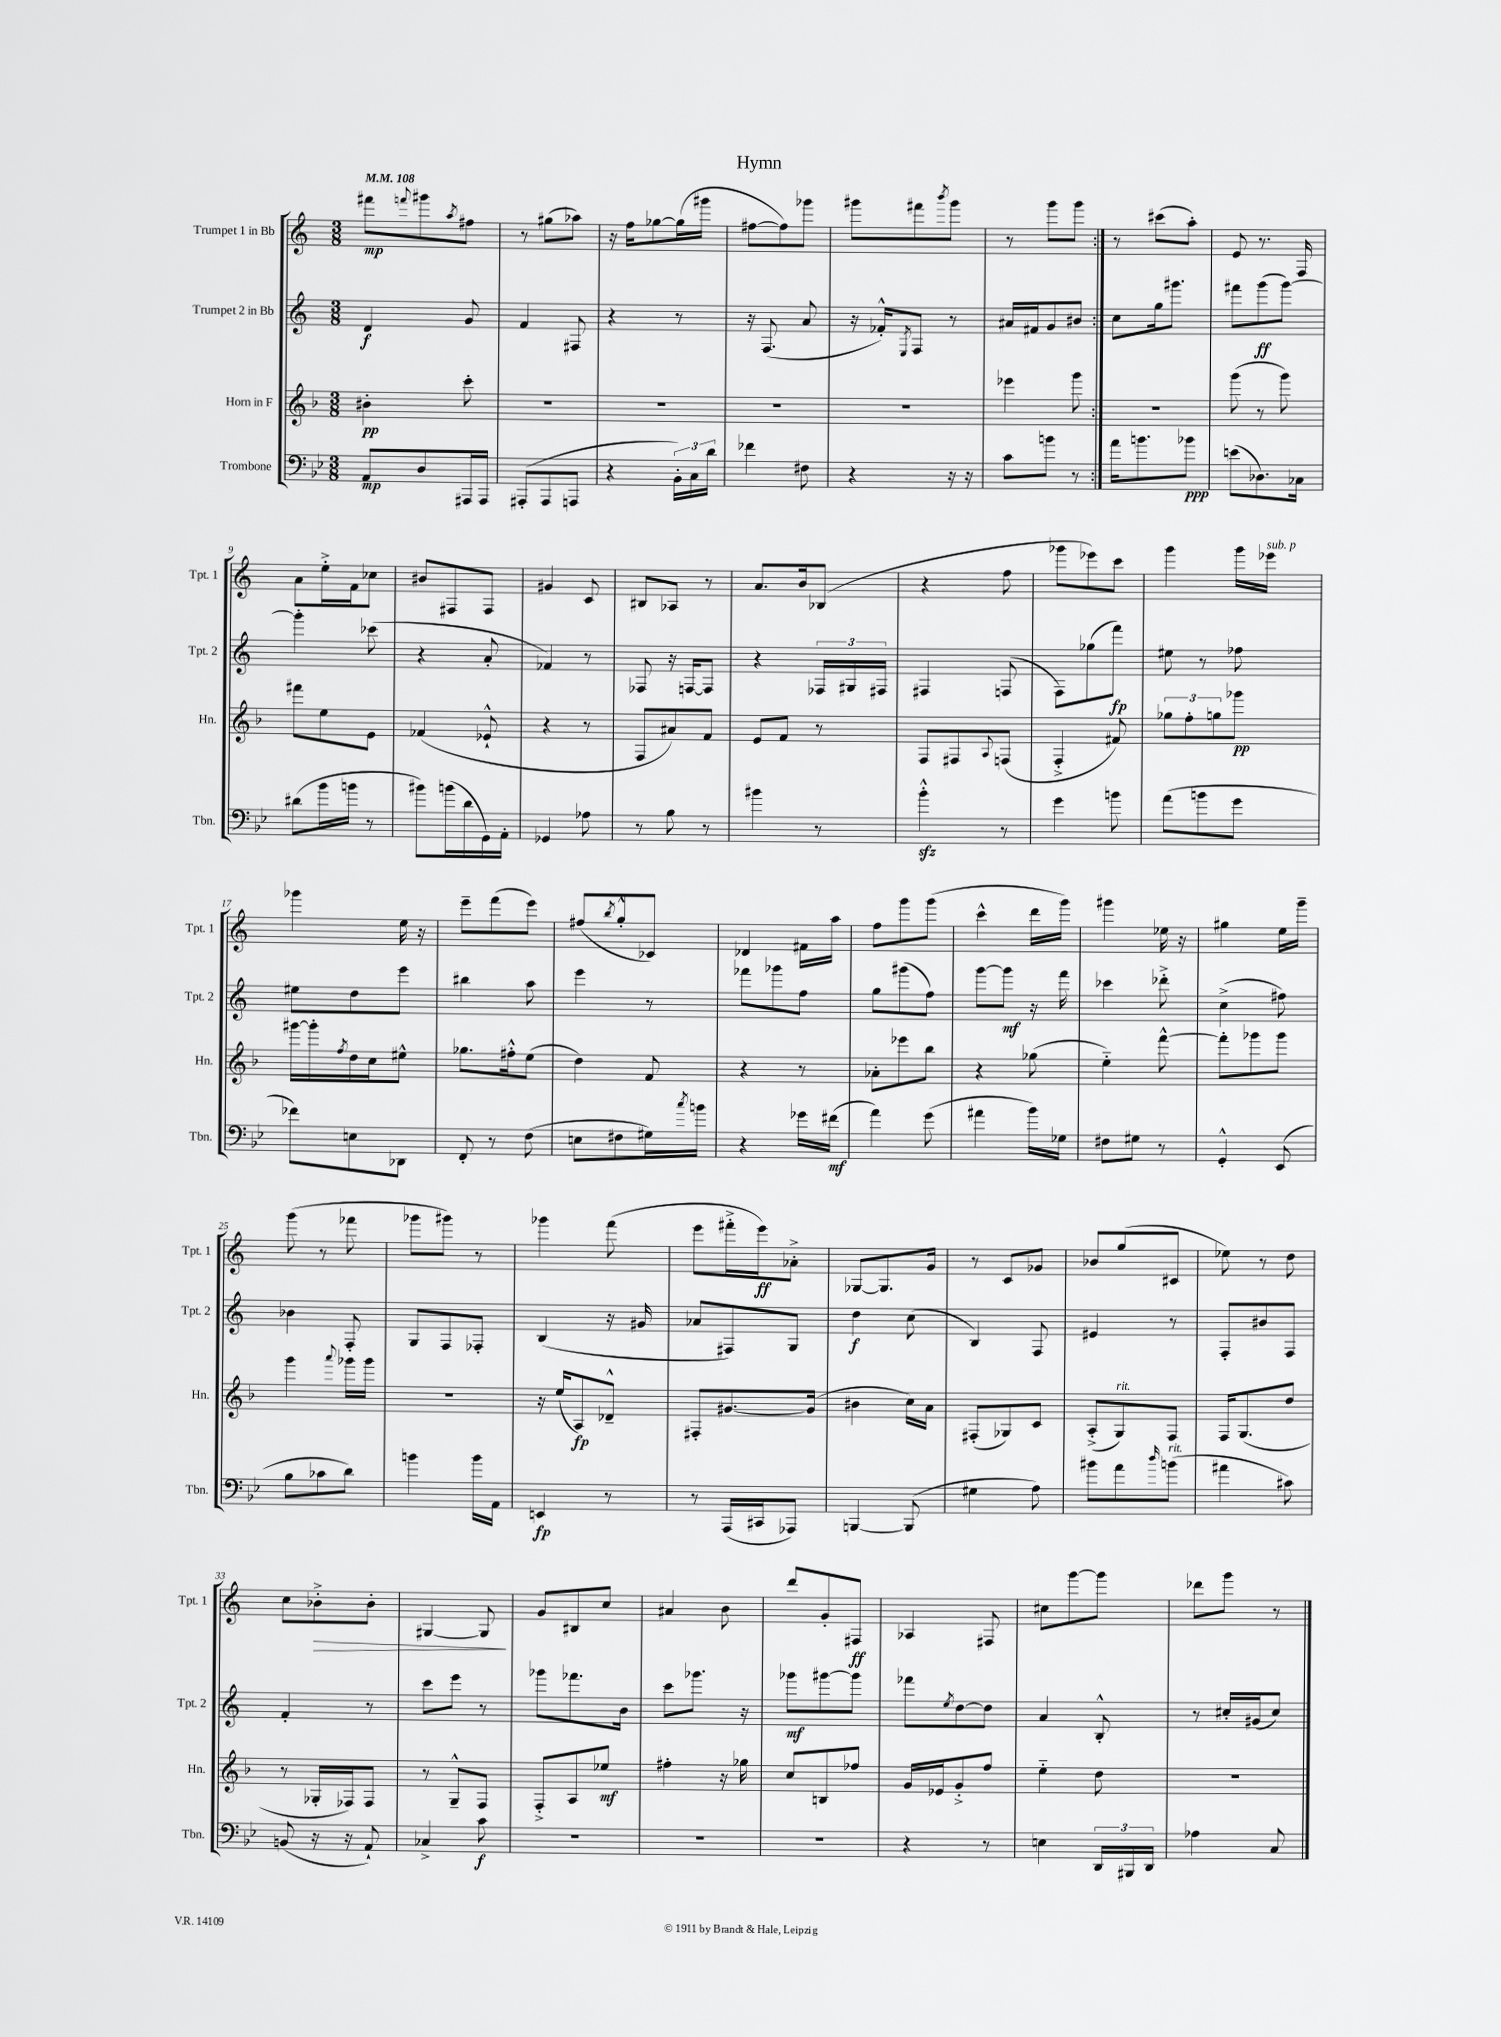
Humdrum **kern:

**kern	**dynam	**kern	**dynam	**kern	**dynam	**kern	**dynam
*part4	*part4	*part3	*part3	*part2	*part2	*part1	*part1
*staff4	*staff4	*staff3	*staff3	*staff2	*staff2	*staff1	*staff1
*I"Trombone	*	*I"Horn in F	*	*I"Trumpet 2 in Bb	*	*I"Trumpet 1 in Bb	*
*I'Tbn.	*	*I'Hn.	*	*I'Tpt. 2	*	*I'Tpt. 1	*
*clefF4	*	*clefG2	*	*clefG2	*	*clefG2	*
*k[b-e-]	*	*k[b-]	*	*k[]	*	*k[]	*
*M3/8	*	*M3/8	*	*M3/8	*	*M3/8	*
*MM108	*	*MM108	*	*MM108	*	*MM108	*
=1	=1	=1	=1	=1	=1	=1	=1
8AA/L	mp	4b#X'\	pp	4d/	f	8fff#X\L	mp
.	.	.	.	.	.	8qqfffn/	.
8D/	.	.	.	.	.	8ggg#X\	.
.	.	.	.	.	.	8qaa/	.
16AAA#X/L	.	8ccc'\	.	8g/	.	8ff#X\J	.
16AAA#/JJ	.	.	.	.	.	.	.
=2	=2	=2	=2	=2	=2	=2	=2
(8AAA#X'/L	.	4.r	.	4f/	.	8r	.
8AAA#/	.	.	.	.	.	(8gg#X\L	.
8AAAn/J	.	.	.	8F#X/	.	8aa-X\J)	.
=3	=3	=3	=3	=3	=3	=3	=3
4r	.	4.r	.	4r	.	16r	.
.	.	.	.	.	.	16ff\KL	.
.	.	.	.	.	.	[8gg-X\	.
24BB-'\LL)	.	.	.	8r	.	(16gg-\L]	.
24C\	.	.	.	.	.	.	.
.	.	.	.	.	.	16ggg#X\JJ	.
24d\JJ	.	.	.	.	.	.	.
=4	=4	=4	=4	=4	=4	=4	=4
4f-X\	.	4.r	.	16r	.	[8ff#X\L	.
.	.	.	.	(8.F/	.	.	.
.	.	.	.	.	.	8ff#\])	.
8F#X\	.	.	.	8a/	.	8ggg-X\J	.
=5	=5	=5	=5	=5	=5	=5	=5
4r	.	4.r	.	16r	.	8ggg#X\L	.
.	.	.	.	16f-X'^^/KL)	.	.	.
.	.	.	.	8qE/	.	.	.
.	.	.	.	8F/J	.	8fff#X\	.
.	.	.	.	.	.	8qbbb/	.
16r	.	.	.	8r	.	8ggg#\J	.
16r	.	.	.	.	.	.	.
=6	=6	=6	=6	=6	=6	=6	=6
8c\L	.	4eee-X\	.	16a#X/LL	.	8r	.
.	.	.	.	16f#X/J	.	.	.
8bn\J	.	.	.	8g/	.	8ggg\L	.
8r	.	8ggg\	.	8b#X/J	.	8ggg\J	.
=7:|!	=7:|!	=7:|!	=7:|!	=7:|!	=7:|!	=7:|!	=7:|!
16a\KL	.	4.r	.	8cc\L	.	8r	.
8.bn\	.	.	.	.	.	.	.
.	.	.	.	16gg\k	.	(8ccc#X\L	.
.	.	.	.	8.ggg#X\J	.	.	.
8b-X\J	ppp	.	.	.	.	8aa'\J)	.
=8	=8	=8	=8	=8	=8	=8	=8
(8en\L	.	(8ggg\	.	8fff#X\L	.	8e/	.
8.D-X\)	.	8r	.	(8ggg\	ff	8.r	.
.	.	8ggg\)	.	[8ggg\J)	.	.	.
16C-X\Jk	.	.	.	.	.	16F/	.
!!LO:LB:g=z
=9	=9	=9	=9	=9	=9	=9	=9
(8d#X\L	.	8fff#X\L	.	4ggg'\]	.	8a\L	.
16b-\L	.	8ee\	.	.	.	16ee'^\L	.
16bn\JJ	.	.	.	.	.	16f\J	.
8r	.	8e\J	.	(8ccc-X\	.	8cc-X\J	.
=10	=10	=10	=10	=10	=10	=10	=10
8b#X\L)	.	(4f-X/	.	4r	.	8b#X/L	.
(16bn\L	.	.	.	.	.	8F#X/	.
16d\	.	.	.	.	.	.	.
16GG\)	.	8e-X`^^/	.	8a'/	.	8F#/J	.
16AA'\JJ	.	.	.	.	.	.	.
=11	=11	=11	=11	=11	=11	=11	=11
4GG-X/	.	4r	.	4f-X/)	.	4g#X/	.
8A-X\	.	8r	.	8r	.	8c/	.
=12	=12	=12	=12	=12	=12	=12	=12
8r	.	8F/L	.	8F-X/	.	8B#X/L	.
8B-\	.	8a#X/)	.	16r	.	8A-X/J	.
.	.	.	.	[16Fn/KL	.	.	.
8r	.	8f/J	.	8F/J]	.	8r	.
=13	=13	=13	=13	=13	=13	=13	=13
4b#X\	.	8e/L	.	4r	.	8.a/L	.
.	.	8f/J	.	.	.	.	.
.	.	.	.	.	.	16b/k	.
8r	.	8r	.	24F-X/LL	.	(8B-X/J	.
.	.	.	.	24G#X/	.	.	.
.	.	.	.	24F#X/JJ	.	.	.
=14	=14	=14	=14	=14	=14	=14	=14
4b-zz'^^\	.	8F/L	.	4F#X/	.	4r	.
.	.	8F#X/	.	.	.	.	.
.	.	8qqA/	.	.	.	.	.
8r	.	(8Fn/J	.	(8Fn/	.	8ff\	.
=15	=15	=15	=15	=15	=15	=15	=15
4g\	.	4F'^/	.	8F\L)	.	8ggg-X\L	.
.	.	.	.	(8gg-X\	.	8eee-X\)	.
8bn\	.	8f#X/)	.	8fff\J)	fp	8ccc\J	.
=16	=16	=16	=16	=16	=16	=16	=16
(8a\L	.	12gg-X\L	.	8ee#X\	.	4ggg\	.
.	.	12ff'\	.	.	.	.	.
8bn\	.	.	.	8r	.	.	.
.	.	12ggn\	.	.	.	.	.
8g\J	.	8ggg-X\J	pp	8ff-X\	.	16ggg\LL	.
!	!	!	!	!	!	!LO:TX:a:i:t=sub. p	!
.	.	.	.	.	.	16eee-X\JJ	.
!!LO:LB:g=z
=17	=17	=17	=17	=17	=17	=17	=17
8f-X\L)	.	[16ggg#X\LL	.	8ee#X\L	.	4ggg-X\	.
.	.	16ggg#'\]	.	.	.	.	.
.	.	8qff/	.	.	.	.	.
8En\	.	16dd\	.	8dd\	.	.	.
.	.	16cc\J	.	.	.	.	.
8DD-X\J	.	8ee#X^^\J	.	8eee\J	.	16ee\	.
.	.	.	.	.	.	16r	.
=18	=18	=18	=18	=18	=18	=18	=18
8FF'/	.	8.gg-X\L	.	4bb#X\	.	8eee~\L	.
8r	.	.	.	.	.	(8fff\	.
.	.	16ff#X'^^\k	.	.	.	.	.
(8F\	.	(8ee\J	.	8aa\	.	8eee\J)	.
=19	=19	=19	=19	=19	=19	=19	=19
8En\L	.	4dd\)	.	4eee\	.	(8ff#X/L	.
.	.	.	.	.	.	8qbb/	.
8F#X\	.	.	.	.	.	8gg'^^/	.
16G#X\L)	.	8f/	.	8r	.	8c-X/J)	.
8qcc/	.	.	.	.	.	.	.
16bn\JJ	.	.	.	.	.	.	.
=20	=20	=20	=20	=20	=20	=20	=20
4r	.	4r	.	8fff-X\L	.	4d-X/	.
.	.	.	.	8ggg-X\	.	.	.
16g-X\LL	.	8r	.	8ff\J	.	16f#X\LL	.
(16f#X\JJ	mf	.	.	.	.	16aa\JJ	.
=21	=21	=21	=21	=21	=21	=21	=21
4a\)	.	8a-X'\L	.	8gg\L	.	8ff\L	.
.	.	8eee-X\	.	(8ggg#X\	.	8ggg\	.
(8g\	.	8bb-\J	.	8ff\J)	.	(8ggg\J	.
=22	=22	=22	=22	=22	=22	=22	=22
4a#X\	.	4r	.	[8ggg\L	.	4ccc^^\	.
.	.	.	.	8ggg\J]	mf	.	.
16b-\LL)	.	(8gg-X\	.	16r	.	16ddd\LL	.
16G-X\JJ	.	.	.	16fff\	.	16ggg\JJ)	.
=23	=23	=23	=23	=23	=23	=23	=23
8F#X\L	.	4ee\)	.	4ccc-X\	.	4ggg#X\	.
8G#X\J	.	.	.	.	.	.	.
8r	.	[8fff^^\	.	8ddd-X'^\	.	16ee-X\	.
.	.	.	.	.	.	16r	.
=24	=24	=24	=24	=24	=24	=24	=24
4GG'^^/	.	8fff'\L]	.	(4cc^\	.	4gg#X\	.
.	.	8ggg-X\	.	.	.	.	.
(8EE-/	.	8ggg-\J	.	8ff#X\)	.	16ee\LL	.
.	.	.	.	.	.	16ggg~\JJ	.
!!LO:LB:g=z
=25	=25	=25	=25	=25	=25	=25	=25
8B-\L	.	4ggg\	.	4b-X\	.	(8ggg\	.
8c-X\	.	.	.	.	.	8r	.
.	.	8qqaaa/	.	.	.	.	.
8d\J)	.	16ggg-X\LL	.	8F'/	.	8fff-X\	.
.	.	16ggg-\JJ	.	.	.	.	.
=26	=26	=26	=26	=26	=26	=26	=26
4bn\	.	4.r	.	8G/L	.	8ggg-X\L	.
.	.	.	.	8F/	.	8ggg#X\J)	.
16b\LL	.	.	.	8F-X'/J	.	8r	.
16AA\JJ	.	.	.	.	.	.	.
=27	=27	=27	=27	=27	=27	=27	=27
4EEn/	fp	16r	.	(4B/	.	4ggg-X\	.
.	.	(16ee/KL	.	.	.	.	.
.	.	8A/)	fp	.	.	.	.
8r	.	8d-X~^^/J	.	16r	.	(8fff\	.
.	.	.	.	16g#X/	.	.	.
=28	=28	=28	=28	=28	=28	=28	=28
8r	.	8F#X'/L	.	8a-X/L	.	8eee\L	.
(16AAA/LL	.	[8.g#X/	.	8F#X/)	.	16fff#X'^\L	.
16CC#X/J	.	.	.	.	.	16eee\J)	ff
8AAA-X/J)	.	.	.	8G/J	.	8a-X'^\J	.
.	.	(16g#/Jk]	.	.	.	.	.
=29	=29	=29	=29	=29	=29	=29	=29
[4BBBn/	.	4b#X\	.	4dd\	f	[8G-X/L	.
.	.	.	.	.	.	8.G-/]	.
(8BBB/]	.	16cc\LL)	.	(8cc\	.	.	.
.	.	16a\JJ	.	.	.	16g/Jk	.
=30	=30	=30	=30	=30	=30	=30	=30
4G#X\	.	(8F#X'/L	.	4B/)	.	8r	.
.	.	8G-X/)	.	.	.	8c/L	.
8A\)	.	8c/J	.	8F/	.	8g-X/J	.
=31	=31	=31	=31	=31	=31	=31	=31
8b#X\L	.	(8A'^/L	.	4e#X/	.	8b-X/L	.
!	!	!LO:TX:a:i:t=rit.	!	!	!	!	!
8a\	.	8G/)	.	.	.	(8gg/	.
16qqdd/	.	.	.	.	.	.	.
!LO:TX:a:i:t=rit.	!	!	!	!	!	!	!
(8bn\J	.	8F/J	.	8r	.	8c#X/J	.
=32	=32	=32	=32	=32	=32	=32	=32
4a#X\	.	16F/KL	.	8F'/L	.	8ee-X\)	.
.	.	(8.G/	.	.	.	.	.
.	.	.	.	8b#X/	.	8r	.
8c#X\)	.	8dd/J	.	8F/J	.	8dd\	.
!!LO:LB:g=z
=33	=33	=33	=33	=33	=33	=33	=33
(8BBn/	.	8r	.	4f'/	.	8cc\L	.
!	!	!	!	!	!	!	!LO:HP:b
16r	.	16G-X'/LL	.	.	.	8b-X'^\	>
16r	.	16F-X/J)	.	.	.	.	.
8AA`/)	.	8F-/J	.	8r	.	8b-'\J	.
=34	=34	=34	=34	=34	=34	=34	=34
4C-X^/	.	8r	.	8ccc\L	.	[4G#X/	.
.	.	8G~^^/L	.	8eee\J	.	.	.
8c\	f	8F/J	.	8r	.	8G#/]	.
.	.	.	.	.	.	.	]
=35	=35	=35	=35	=35	=35	=35	=35
4.r	.	8F'^/L	.	8ggg-X\L	.	8g/L	.
.	.	8A/	.	8.fff-X\	.	8B#X/	.
.	.	8ee-X/J	mf	.	.	8cc/J	.
.	.	.	.	16b\Jk	.	.	.
=36	=36	=36	=36	=36	=36	=36	=36
4.r	.	4ff#X'\	.	8ccc\L	.	4a#X/	.
.	.	.	.	8.ggg-X\J	.	.	.
.	.	16r	.	.	.	8b\	.
.	.	16gg-X\	.	16r	.	.	.
=37	=37	=37	=37	=37	=37	=37	=37
4.r	.	8cc/L	.	8ggg-X\L	mf	8ddd/L	.
.	.	8Bn/	.	[8ggg#X\	.	8g'/	.
.	.	8ff-X/J	.	8ggg#\J]	.	8F#X/J	ff
=38	=38	=38	=38	=38	=38	=38	=38
4r	.	16g/LL	.	8fff-X\L	.	4A-X/	.
.	.	16e-X/J	.	.	.	.	.
.	.	.	.	8qee/	.	.	.
.	.	8g'^/	.	[8dd\	.	.	.
8r	.	8ff/J	.	8dd\J]	.	8F#X/	.
=39	=39	=39	=39	=39	=39	=39	=39
4En\	.	4ee\	.	4a/	.	8cc#X\L	.
.	.	.	.	.	.	[8ggg\	.
24DD/LL	.	8dd\	.	8B'^^/	.	8ggg\J]	.
24BBB#X/	.	.	.	.	.	.	.
24DD/JJ	.	.	.	.	.	.	.
=40	=40	=40	=40	=40	=40	=40	=40
4A-X\	.	4.r	.	8r	.	8ddd-X\L	.
.	.	.	.	16cc#X'/LL	.	8ggg\J	.
.	.	.	.	(16g#X/J	.	.	.
8C/	.	.	.	8cc#/J)	.	8r	.
==	==	==	==	==	==	==	==
*-	*-	*-	*-	*-	*-	*-	*-
